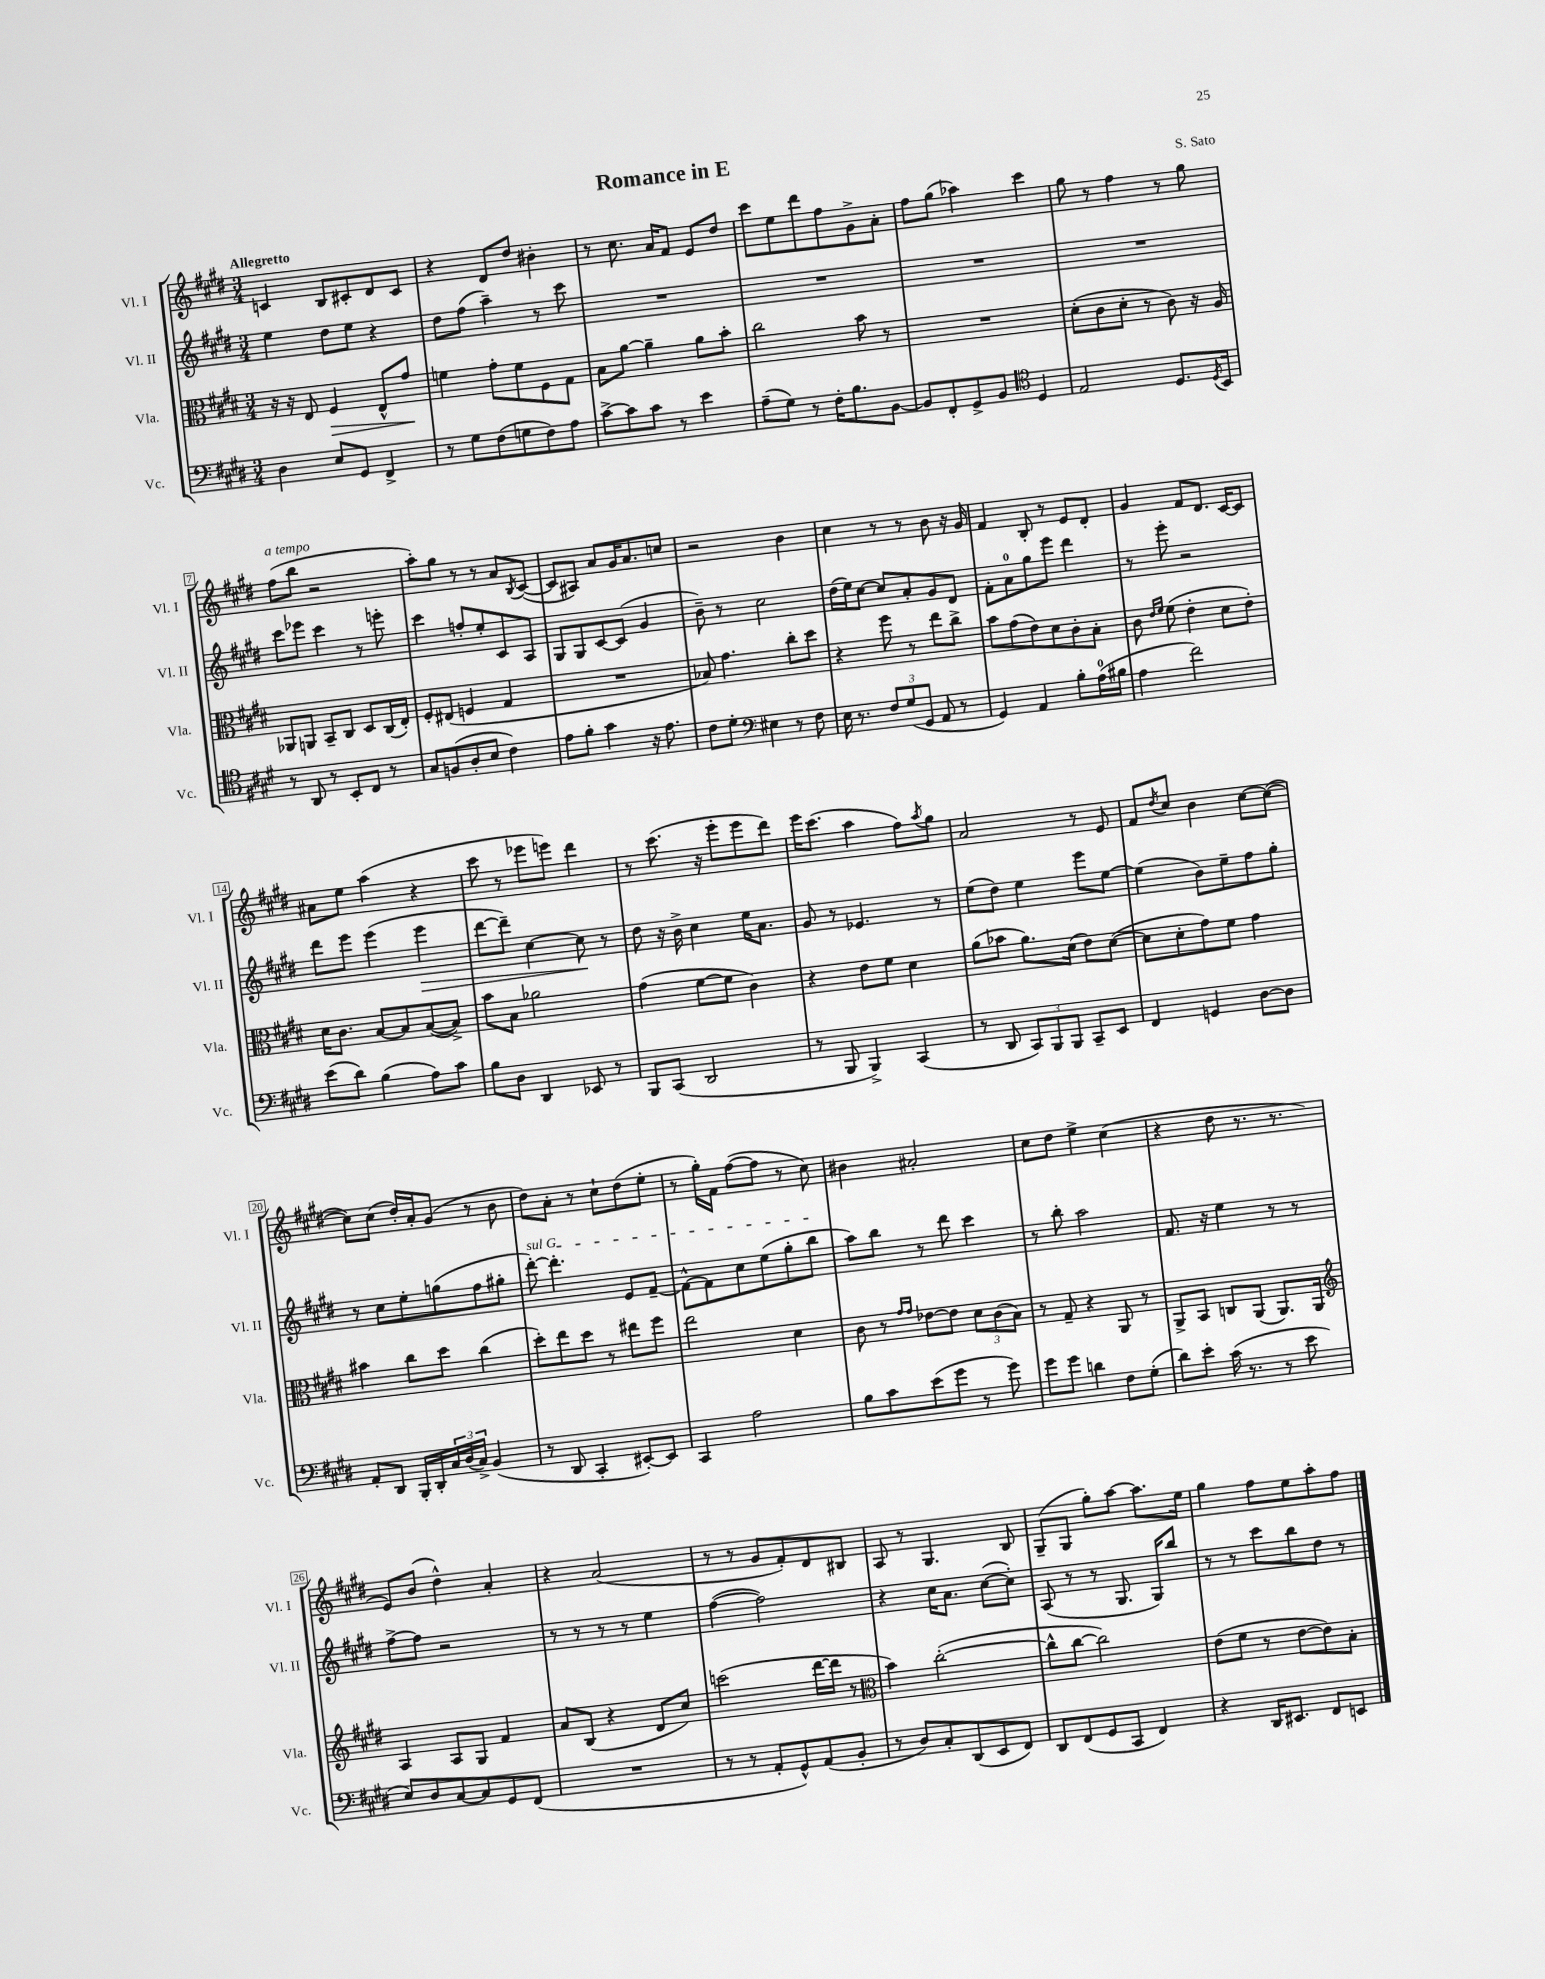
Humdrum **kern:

**kern	**kern	**kern	**kern
*staff4	*staff3	*staff2	*staff1
*clefF4	*clefC3	*clefG2	*clefG2
*k[f#c#g#d#]	*k[f#c#g#d#]	*k[f#c#g#d#]	*k[f#c#g#d#]
*M3/4	*M3/4	*M3/4	*M3/4
4D#	16r	4ee	4c
.	16r	.	.
.	8E	.	.
8E	4F#	8dd#	8B
8GG#	.	8ee	8c#'
4FF#^	8E^^	4r	8d#
.	8g#	.	8c#
=	=	=	=
8r	4f	8dd#	4r
8G#	.	(8ff#	.
(8F#	8g#'	4aa~)	8d#
8G	8f	.	8dd#
8F#)	8F#	8r	4b#'
8A	8G#	8ccc#	.
=	=	=	=
[8c#^	8B	2.r	8r
8c#]	[8a	.	8.cc#
8c#	4a~]	.	.
.	.	.	16a
8r	.	.	8f#
4e	8a	.	8e
.	8b'	.	8dd#
=	=	=	=
(8A~	2cc#	2.r	8ccc#
8G#)	.	.	8ee
8r	.	.	8ddd#
16F#'	.	.	8ff#
8.B	.	.	.
.	8b	.	8g#^
[8BB	8r	.	8a'
=	=	=	=
8BB]	2.r	2.r	8ff#
8FF#'	.	.	(8gg#
8GG#^	.	.	4aa-)
8BB	.	.	.
*clefC4	*	*	*
4D#	.	.	4ccc#
=	=	=	=
2E	(8d#'	2.r	8gg#
.	8c#	.	8r
.	8d#'	.	4ff#
.	8r	.	.
8.D#	8c#)	.	8r
.	16r	.	8gg#
8qD#	.	.	.
16BB	16A	.	.
=	=	=	=
8r	8AA-	8ccc#	(8ff#
8AA	8AA	8eee-	8bb
8r	8BB~	4ccc#	2r
8BB'	8C#	.	.
8C#	8D#	8r	.
8r	(16C#	8eee'	.
.	16E')	.	.
=	=	=	=
8G#	8F#'	4ccc#	8aa')
(8F	(8E#	.	8gg#
8A'	4F	8ff'	8r
8B	.	8ee'	8r
4c#)	4G#	8c#	8a
.	.	.	8qB
.	.	8A	([8c#
=	=	=	=
8e	2.r	8G#	8c#]
8f#'	.	8G#	8A#)
4g#	.	[8c#	8a
.	.	(8c#]	16g#
.	.	.	8.a
16r	.	4g#	.
8.e	.	.	.
.	.	.	8cc
=	=	=	=
8c#	8B-)	8b~)	2r
8d#'	4.g#	8r	.
*clefF4	*	*	*
4E#	.	2cc#	.
8r	8cc#'	.	4b
8F#	8dd#	.	.
=	=	=	=
16E	4r	(16dd#	4cc#
8.r	.	16ee)	.
.	.	[8cc#	.
12F#	8ff#	8cc#]	8r
(12G#	.	.	.
.	8r	8a'	8r
12GG#	.	.	.
8AA	8ee	8g#	8b
8r	8cc#^	8d#	16r
.	.	.	16g#
=	=	=	=
4GG#)	8b	8f#'	4f#
.	(8g#	8a	.
4AA	8e)	8gg#	8B'
.	8d#	8eee	8r
8B'	8c#'	4ddd#	8e
(16A	8B'	.	8d#'
16B#	.	.	.
=	=	=	=
4A	8c#	8r	4g#
.	16qqe	.	.
.	16qqf#	.	.
.	(8f#	8eee'	.
2f#)	4e'	2r	8f#
.	.	.	8.d#
.	8d#	.	.
.	.	.	[16c#
.	8e')	.	8c#]
=	=	=	=
(8e	16d#	8ddd#	8a#
.	8.c#	.	.
8d#)	.	8eee	8ee
(4B	[8B	(4eee	(4aa
.	8B]	.	.
8A)	([8B	4eee	4r
8c#	8B^])	.	.
=	=	=	=
8B	8b	[8ddd#	8ccc#
8D#	8B	8ddd#~])	8r
4DD#	2a-	[4cc#	8eee-
.	.	.	8eee)
8EE-	.	8cc#]	4ddd#
8r	.	8r	.
=	=	=	=
8BBB	(4g#	8dd#	8r
(8CC#	.	16r	(8.ccc#
.	.	16b^	.
2DD#	[8f#	4cc#	.
.	.	.	16r
.	8f#]	.	8eee'
.	4c#)	16ee	8eee
.	.	8.a	.
.	.	.	8ddd#)
=	=	=	=
8r	4r	8g#	16eee
.	.	.	(8.ccc#
8BBB	.	8r	.
4BBB^)	8e	4.e-	4aa
.	8f#	.	.
(4CC#	4d#	.	8ff#)
.	.	.	8qaa
.	.	8r	8gg#
=	=	=	=
8r	(8a	(8ee	2a
8DD#	8b-	8dd#)	.
12CC#)	8.a)	4ee	.
12BBB	.	.	.
12BBB	.	.	.
.	(16d#	.	.
8CC#~	8e)	8eee	8r
8EE	([8d#	[8ee	8e
=	=	=	=
4FF#	8d#]	(4ee]	8f#
.	.	.	8qdd#
.	8d#'	.	8cc#
4GG	8g#)	8b)	4b
.	8f#	8ee~	.
[8D#	4g#	8ff#	[8cc#
8D#]	.	8gg#'	(8cc#_
=	=	=	=
8AA'	4b#	8r	8cc#])
8DD#	.	8cc#	(8cc#
16BBB'	8cc#	8ee'	16dd#')
16DD#'	.	.	16a'
24C#	8dd#	(8gg	(8g#
(24D#	.	.	.
24C#^)	.	.	.
(4BB	(4cc#	8ff#	8r
.	.	8gg#'	8b
=	=	=	=
8r	8dd#')	[8ddd#')	8dd#)
8DD#	8ee	4.ddd#']	8a'
4CC#'	8dd#	.	8r
.	8r	.	8cc#`
[8EE#')	8ee#	8e	(8dd#
8EE#]	8ff#	[8f#~	8ee'
=	=	=	=
4CC#	2ee	8f#^^_	8r
.	.	8f#]	16gg#')
.	.	.	16f#
2A	.	8cc#	([8ff#
.	.	(8ee	8ff#]
.	4d#	8gg#'	8r
.	.	8bb	8cc#)
=	=	=	=
8B	8c#	8aa)	4b#
8c#	8r	8bb	.
.	16qqg#	.	.
.	16qqg#	.	.
(8e	[8e-	8r	2a#'
8g#	8e-]	8ddd#	.
8r	12d#	4ccc#	.
.	(12c#	.	.
8g#)	.	.	.
.	12B)	.	.
=	=	=	=
8g#	8r	8r	8cc#
8g#	8G#~	8bb'	8dd#
4d	4r	2aa	4ee^
8F#	8AA	.	(4cc#
(8G#'	8r	.	.
=	=	=	=
8d#)	8AA^	8.f#	4r
8e'	8BB	.	.
.	.	16r	.
(16c#	8C	4ee	8dd#
8.r	.	.	.
.	(8AA	.	8.r
8r	8.AA)	8r	.
.	.	.	8.r
8e	.	8r	.
.	16AA	.	.
=	=	=	=
*	*clefG2	*	*
8E)	4A	[8ff#^	8e)
8D#	.	8ff#]	(8b
[8C#	8A	2r	4dd#^^)
8C#]	8G#	.	.
8GG#	4f#	.	4a'
(8FF#	.	.	.
=	=	=	=
2.r	8a	8r	4r
.	(8B	8r	.
.	4r	8r	(2a
.	.	8r	.
.	8d#	4ee	.
.	8cc#)	.	.
=	=	=	=
8r	(2ccc	([4ff#	8r
8r	.	.	8r
8AA'	.	2ff#])	8g#
8GG#^^)	.	.	8f#')
(8AA	[16ddd#	.	8d#
.	16ddd#]	.	.
8BB'	8r	.	8B#
=	=	=	=
*	*clefC3	*	*
8r	4b)	4r	8A
8D#)	.	.	8r
8C#'	([2cc#'	16cc#	4.G#
.	.	8.a	.
(8DD#	.	.	.
8EE	.	([8cc#	.
8FF#)	.	8cc#'])	8B
=	=	=	=
8DD#	8cc#^^]	(8A	(8G#~
(8FF#	[8cc#	8r	8G#
8GG#	2cc#])	8r	8gg#')
8CC#	.	8.G#	[8aa
4FF#)	.	.	8.aa]
.	.	16G#)	.
.	.	8bb	.
.	.	.	16ee
=	=	=	=
4r	(8e	8r	4gg#
.	8f#	8r	.
16DD#	8r	8ccc#	8ff#
8.EE#	.	.	.
.	[8e	8bb	8ee
8FF#	8e])	8dd#	8aa'
8EE	8B'	8r	8ff#
==	==	==	==
*-	*-	*-	*-
